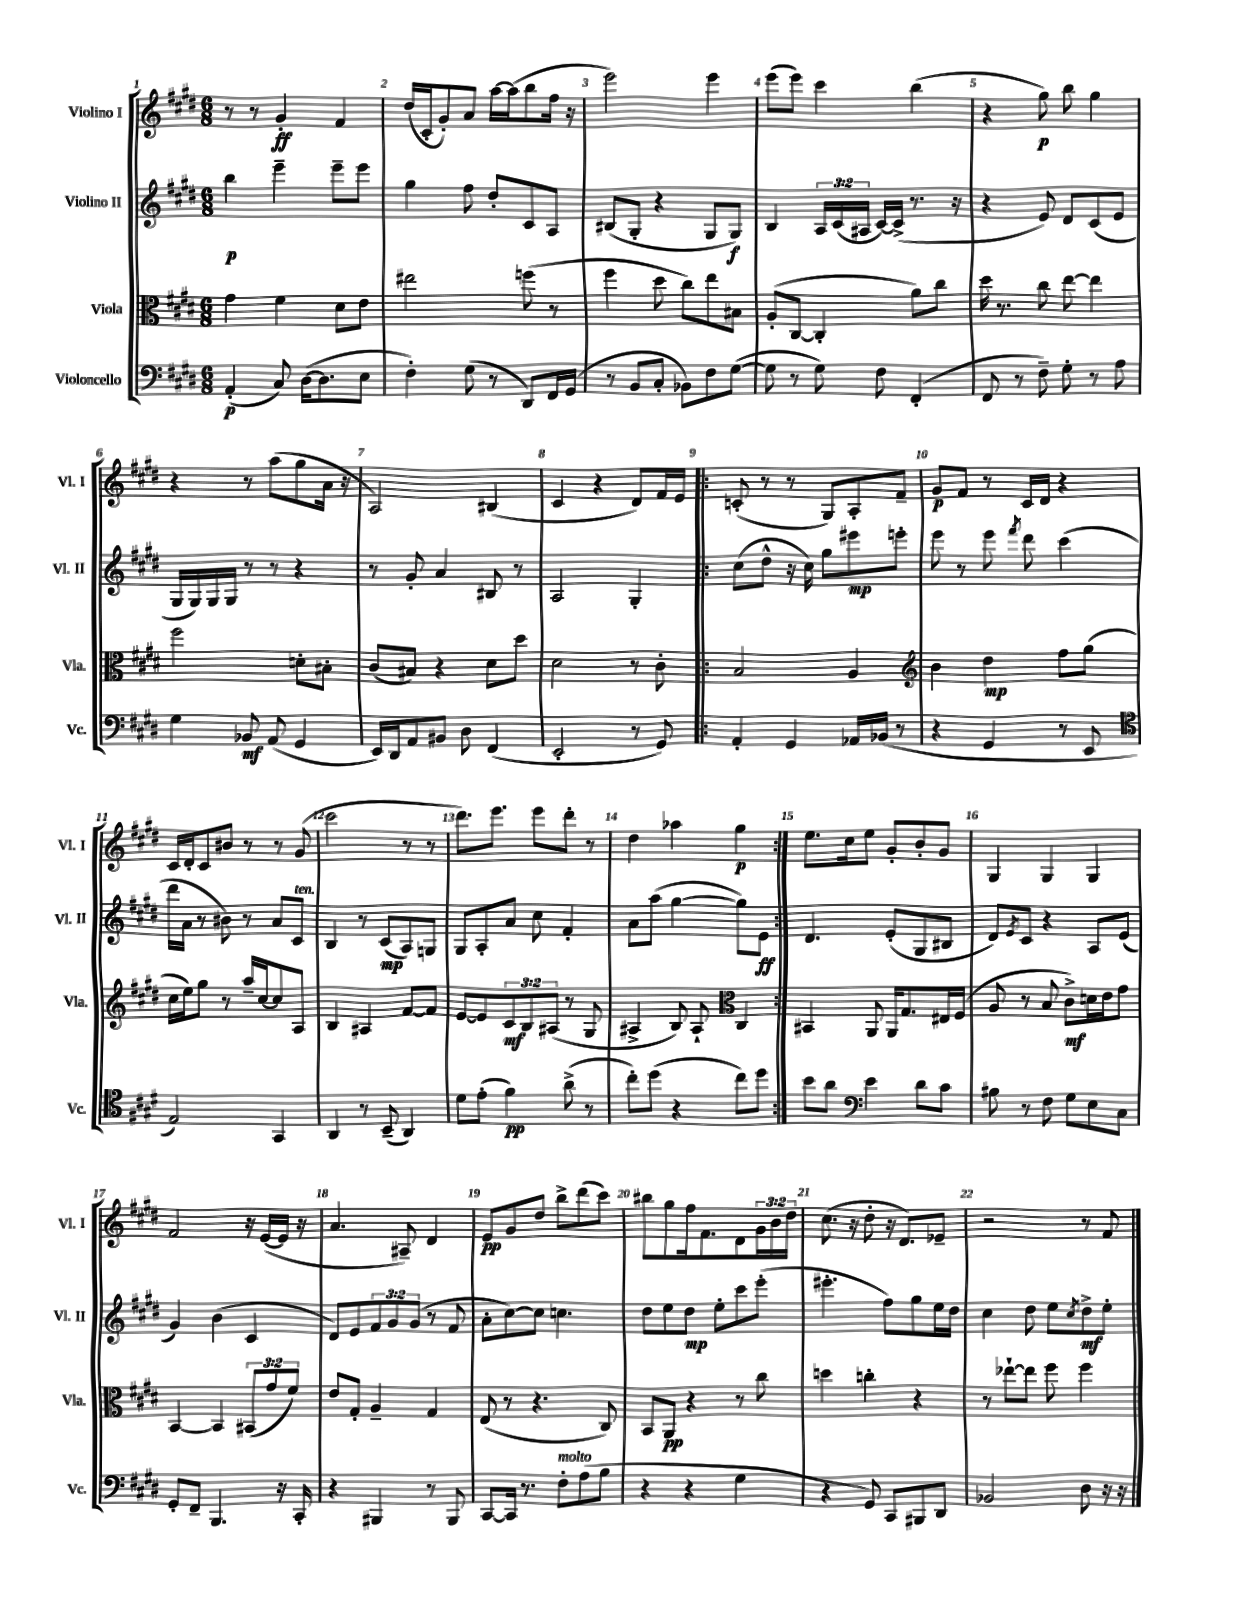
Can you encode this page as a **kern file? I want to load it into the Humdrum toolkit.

**kern	**kern	**kern	**kern
*staff4	*staff3	*staff2	*staff1
*clefF4	*clefC3	*clefG2	*clefG2
*k[f#c#g#d#]	*k[f#c#g#d#]	*k[f#c#g#d#]	*k[f#c#g#d#]
*M6/8	*M6/8	*M6/8	*M6/8
(4AA'	4g#	4bb	8r
.	.	.	8r
8C#)	4f#	4eee~	4g#'
([16D#	.	.	.
8.D#]	.	.	.
.	8d#	8eee~	4f#
8E	8e	8eee	.
=	=	=	=
4F#')	2ee#	4gg#	(16dd#
.	.	.	16c#'
.	.	.	8g#')
(8G#	.	8ff#	8a
8r	.	8dd#'	[16aa
.	.	.	(16aa]
8DD#)	(8ff	8c#	8bb
16FF#	8r	8A	16ff#
(16GG#	.	.	16r
=	=	=	=
8r	4ff#	(8B#	2eee)
8BB	.	8G#'	.
8C#'	8dd#	4r	.
8BB-)	8cc#)	.	.
8F#	8ee	8G#	4eee
([8G#	8B#	8G#)	.
=	=	=	=
8G#]	(8A'	4B	(8eee
8r	[8C#	.	8eee)
8G#)	4C#']	24A	4ccc#
.	.	(24c#	.
.	.	24A#	.
8F#	.	[16c#)	.
.	.	(16c#^]	.
(4FF#'	8a)	8.r	(4bb
.	8cc#	.	.
.	.	16r	.
=	=	=	=
8FF#	16dd#	4r	4r
.	8.r	.	.
8r	.	.	.
8F#~)	8cc#	8e)	8gg#)
8G#'	[8ee	8d#	8bb
8r	4ee]	(8c#	4gg#
8A	.	8e	.
=	=	=	=
4G#	2ff#	16G#	4r
.	.	16G#)	.
.	.	16G#	.
.	.	16G#	.
8BB-	.	8r	8r
(8AA	.	8r	(8aa
4GG#	8d'	4r	8gg#
.	8B#'	.	16a
.	.	.	16r
=	=	=	=
16EE)	(8c#	8r	2A)
16DD#	.	.	.
8AA	8B#)	8g#'	.
8BB#	4r	4a	.
8D#	.	.	.
(4FF#	8d#	8B#	(4B#
.	8dd#	8r	.
=	=	=	=
2EE'	2d#	2A	4c#
.	.	.	4r
8r	8r	4G#'	8d#)
8GG#)	8c#'	.	16f#
.	.	.	16e
=!|:	=!|:	=!|:	=!|:
4AA'	2B	(8cc#	(8c'
.	.	8dd#^^	8r
4GG#	.	16r	8r
.	.	16cc#)	.
.	.	8gg#	8G#)
16AA-	4A	8eee#	8A'
(16BB-	.	.	.
8r	.	8eee'	8f#~
=	=	=	=
*	*clefG2	*	*
4r	4b	8eee	8g#
.	.	8r	8f#
4GG#	4dd#	8eee	8r
.	.	8qfff#	.
.	.	8ddd#	16c#
.	.	.	16d#
8r	8ff#	(4ccc#	4r
8EE	(8gg#	.	.
=	=	=	=
*clefC4	*	*	*
2E)	16cc#	16ddd#	16c#
.	16ee)	16a	16d#'
.	8gg#	8r	8c#
.	8r	8b#)	8b#
.	16aa~	8r	8r
.	[16cc#	.	.
4GG#	8cc#]	8a	8r
.	8A	8c#	(8g#
=	=	=	=
4AA	4B	4B	2ccc#
8r	4A#	8r	.
(8BB~	.	(8c#	.
4AA)	[8f#	8A)	8r
.	8f#]	8G	8r
=	=	=	=
8d#	[8e	8G#	8.ddd#)
(8e'	8e]	8A'	.
.	.	.	8.eee
4f#)	12c#	8a	.
.	12B	.	.
.	.	8cc#	8eee
.	(12A#	.	.
(8a^	8r	4f#'	8ddd#'
8r	8G#	.	8r
=	=	=	=
8cc#')	4A#^	8a	4dd#
(8dd#	.	(8aa	.
4r	8B)	[4gg#	4aa-
.	8A#`	.	.
*	*clefC3	*	*
8cc#)	4C#	8gg#])	4gg#
8dd#	.	8e	.
=:|!	=:|!	=:|!	=:|!
8b	4BB#	4.d#	8.ee
8a	.	.	.
.	.	.	16cc#
*clefF4	*	*	*
4e	8AA	.	8ee
.	16AA	(8e'	8g#'
.	8.G#	.	.
8d#	.	8G#	8b'
8c#	16E#	8B#	8g#
.	(16F#	.	.
=	=	=	=
8B#	8A	8d#)	4G#
.	.	8qe	.
8r	8r	8c#	.
8F#	8B	4r	4G#
8G#	8c#^)	.	.
8E	16d	8A	4G#
.	16e	.	.
8C#	8g#	(8e	.
=	=	=	=
8GG#'	[4BB	4g#)	2f#
8FF#~	.	.	.
4.BBB	4BB]	(4b	.
.	(12BB#	4c#	16r
.	.	.	([16e
.	12g#	.	.
16r	.	.	16e]
.	12f#)	.	.
16CC#'	.	.	16r
=	=	=	=
4r	8e	8d#)	4.a
.	8G#'	8e	.
4BBB#	4A~	12f#	.
.	.	12g#	.
.	.	.	8A#~)
.	.	(12g#	.
8r	4G#	8r	4d#
8BBB#	.	8f#	.
=	=	=	=
[8CC#	(8E	8a'	8e
16CC#]	8r	[8cc#)	8g#
8.r	.	.	.
.	4.r	8cc#]	8dd#
8F#'	.	4.cc	8bb^
(8A	.	.	(8ddd#
8B	8C#)	.	8ccc#)
=	=	=	=
4r	8BB	8dd#	8bb#
.	8AA	8ee	8gg#
4r	4r	8dd#	16ff#
.	.	.	8.f#
.	.	8ee'	.
4G#	8r	8ccc#	8d#
.	8cc#	(8eee'	24g#
.	.	.	24b
.	.	.	24dd#
=	=	=	=
4r	4dd	4.eee#'	(8.cc#
.	.	.	16r
8GG#)	4cc'	.	8dd#'
8CC#	.	8ff#)	16r
.	.	.	8.d#)
8BBB#	4r	8gg#	.
8DD#	.	16ee	8e-~
.	.	16dd#	.
=	=	=	=
2BB-	8r	4cc#	2r
.	[8ee-`	.	.
.	8ee-]	8dd#	.
.	8ff#	8ee	.
.	.	8qcc#	.
8D#	4ff#	8dd#^	8r
16r	.	8ee'	8f#
16r	.	.	.
==	==	==	==
*-	*-	*-	*-
